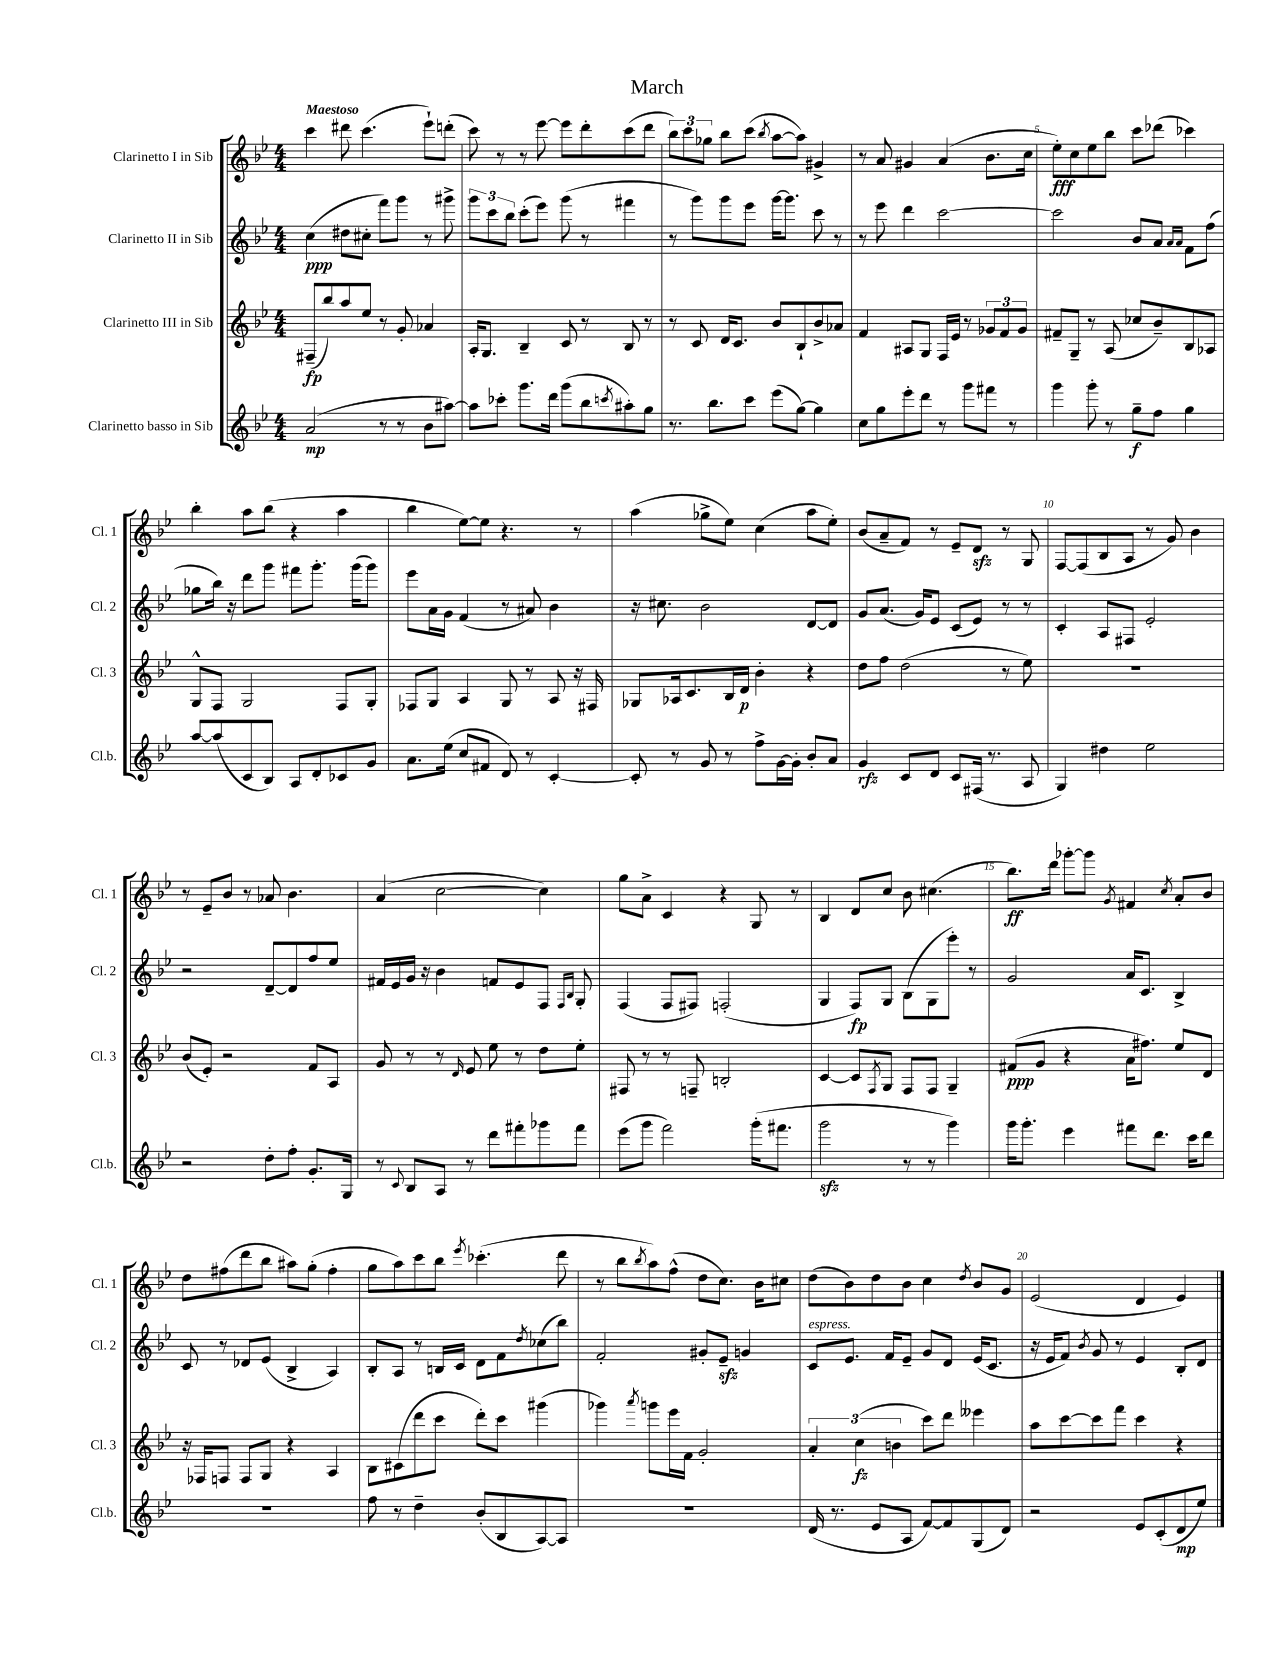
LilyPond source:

\header { title = "March" }
<<
\new StaffGroup <<
\new Staff = "s0" \with { instrumentName = "Clarinetto I in Sib" shortInstrumentName = "Cl. 1" } {
    \clef treble \key bes \major \numericTimeSignature \time 4/4 \tempo "Maestoso"
    c'''4 dis'''8 c'''4.( ees'''8-!) d'''8-.( |
    c'''8) r8 r8 ees'''8~ ees'''8 d'''8-. c'''8( d'''8 |
    \tuplet 3/2 { bes''8) c'''8 ges''8 } bes''8 c'''8( \acciaccatura { bes''8 } a''8~ a''8) gis'4-> |
    r8 a'8 gis'4 a'4( bes'8. c''16 |
    ees''8-.\fff) c''8 ees''8 bes''8 c'''8 des'''8( ces'''4) |
    bes''4-. a''8 bes''8( r4 a''4 |
    bes''4 ees''8~) ees''8 r4. r8 |
    a''4( ges''8-> ees''8) c''4( a''8 ees''8-.) |
    bes'8( a'8-- f'8) r8 ees'8-- d'8\sfz r8 g8 |
    f8~ f8( bes8 a8 r8 g'8) bes'4 |
    r8 ees'8-- bes'8 r8 aes'8 bes'4. |
    a'4( c''2~ c''4) |
    g''8 a'8-> c'4 r4 g8 r8 |
    bes4 d'8 c''8 bes'8 cis''4.( |
    bes''8.\ff) d'''16 ges'''8~-. ges'''8 \acciaccatura { g'8 } fis'4 \acciaccatura { c''8 } a'8-. bes'8 |
    d''8 fis''8( d'''8 bes''8 ais''8) g''8-.( fis''4-. |
    g''8 a''8) c'''8 bes''8 \acciaccatura { ees'''8 } ces'''4.-.( d'''8 |
    r8 bes''8 \acciaccatura { bes''8 } a''8) f''8-^( d''8 c''8.) bes'16 cis''8 |
    d''8( bes'8) d''8 bes'8 c''4 \acciaccatura { d''8 } bes'8 g'8 |
    ees'2( d'4 ees'4) \bar "|." |
}
\new Staff = "s1" \with { instrumentName = "Clarinetto II in Sib" shortInstrumentName = "Cl. 2" } {
    \clef treble \key bes \major \numericTimeSignature \time 4/4
    c''4\ppp( dis''8 cis''8-. f'''8) g'''8 r8 gis'''8-> |
    \tuplet 3/2 { g'''8 c'''8 bes''8 } c'''8-.( ees'''8) g'''8( r8 fis'''4 |
    r8 g'''8) g'''8 ees'''8 g'''16~ g'''8. c'''8 r8 |
    r8 ees'''8 d'''4 c'''2~ |
    c'''2 bes'8 a'8 \grace { a'16 a'16 } f'8 f''8( |
    ges''8 bes''16) r16 d'''8 g'''8 fis'''8 g'''8.-. g'''16( g'''8) |
    ees'''8 a'16 g'16 f'4( r8 ais'8) bes'4 |
    r16 cis''8. bes'2 d'8~ d'8 |
    g'8 a'8.( g'16) ees'8 c'8( ees'8) r8 r8 |
    c'4-. a8 fis8 ees'2-. |
    r2 d'8~-- d'8 f''8 ees''8 |
    fis'16 ees'16 g'16 r16 bes'4 f'8 ees'8 f8 \grace { f16 bes16 } g8-. |
    f4( f8 fis8) f2-.( |
    g4 f8\fp) g8 bes8( g8 ees'''8-.) r8 |
    g'2 a'16 c'8. bes4-> |
    c'8 r8 des'8 ees'8( bes4-> a4) |
    bes8-. a8 r8 b16 c'16 d'8 f'8 \acciaccatura { d''8 } ces''8( bes''8) |
    f'2-. gis'8-. ees'8--\sfz g'4 |
    c'8^\markup { \italic "espress." } ees'8. f'16 ees'8-- g'8 d'8 ees'16( c'8. |
    r16 ees'16 f'8) \acciaccatura { bes'8 } g'8 r8 ees'4 bes8-. d'8 \bar "|." |
}
\new Staff = "s2" \with { instrumentName = "Clarinetto III in Sib" shortInstrumentName = "Cl. 3" } {
    \clef treble \key bes \major \numericTimeSignature \time 4/4
    fis8--\fp( bes''8) a''8 ees''8 r8 g'8-. aes'4 |
    a16-. g8. bes4-- c'8 r8 bes8 r8 |
    r8 c'8 d'16 c'8. bes'8 bes8-! bes'8-> aes'8 |
    f'4 ais8 g8 f16 ees'16 r8 \tuplet 3/2 { ges'8 f'8 ges'8 } |
    fis'8-- g8-- r8 a8( ces''8 bes'8--) bes8 aes8 |
    g8-^ f8 g2 f8 g8-. |
    fes8 g8 a4 g8 r8 a8 r16 fis16 |
    ges8 aes16 c'8. bes16 d'16\p bes'4-. r4 |
    d''8 f''8 d''2( r8 ees''8) |
    R1 |
    bes'8( ees'8-.) r2 f'8 a8 |
    g'8 r8 r8 \grace { d'16 } ees'8 ees''8 r8 d''8 ees''8-. |
    fis8 r8 r8 f8-- b2-. |
    c'4~ c'8 \acciaccatura { f8 } g8 f8 f8 g4-- |
    fis'8\ppp( g'8 r4 a'16 fis''8.) ees''8 d'8 |
    r16 fes16 f8 f8 g8 r4 a4 |
    bes8 cis'8( d'''8 c'''8 d'''8-.) c'''8 gis'''4( |
    ges'''4) \acciaccatura { a'''8 } g'''8 ees'''16 f'16 g'2-. |
    \tuplet 3/2 { a'4-. c''4\fz( b'4 } c'''8) d'''8 eeses'''4 |
    a''8 c'''8~ c'''8 f'''8 c'''4 r4 \bar "|." |
}
\new Staff = "s3" \with { instrumentName = "Clarinetto basso in Sib" shortInstrumentName = "Cl.b." } {
    \clef treble \key bes \major \numericTimeSignature \time 4/4
    a'2\mp( r8 r8 bes'8 ais''8~) |
    ais''8 ces'''8-. g'''8. d'''16 g'''8( bes''8 \acciaccatura { c'''8 } ais''8-.) g''8 |
    r8. bes''8. c'''8 ees'''8( g''8~) g''4 |
    c''8 g''8 ees'''8-. d'''8 r8 g'''8 fis'''8 r8 |
    g'''4 g'''8-. r8 g''8--\f f''8 g''4 |
    a''8~ a''8( c'8 bes8) a8 d'8-. ces'8 g'8 |
    a'8. ees''16( c''8 fis'8 d'8) r8 c'4~-. |
    c'8-. r8 g'8 r8 f''8-> g'16~ g'16-. bes'8-. a'8 |
    g'4\rfz c'8 d'8 c'8 fis16( r8. a8 |
    g4) dis''4 ees''2 |
    r2 d''8-. f''8-. g'8.-. g16 |
    r8 \appoggiatura { c'8 } bes8 a8 r8 d'''8 fis'''8-. ges'''8 fis'''8 |
    ees'''8( g'''8 f'''2) g'''16-.( fis'''8. |
    g'''2\sfz r8 r8 g'''4) |
    g'''16 g'''8.-. ees'''4 fis'''8 d'''8. c'''16 d'''8 |
    R1 |
    f''8 r8 d''4-- bes'8-.( bes8 a8~) a8 |
    R1 |
    d'16( r8. ees'8 a8 f'8~) f'8 g8( d'8) |
    r2 ees'8 c'8-.( d'8\mp ees''8) \bar "|." |
}
>>
>>
\layout { \context { \Score \override BarNumber.break-visibility = ##(#f #t #t) barNumberVisibility = #(every-nth-bar-number-visible 5) } }
